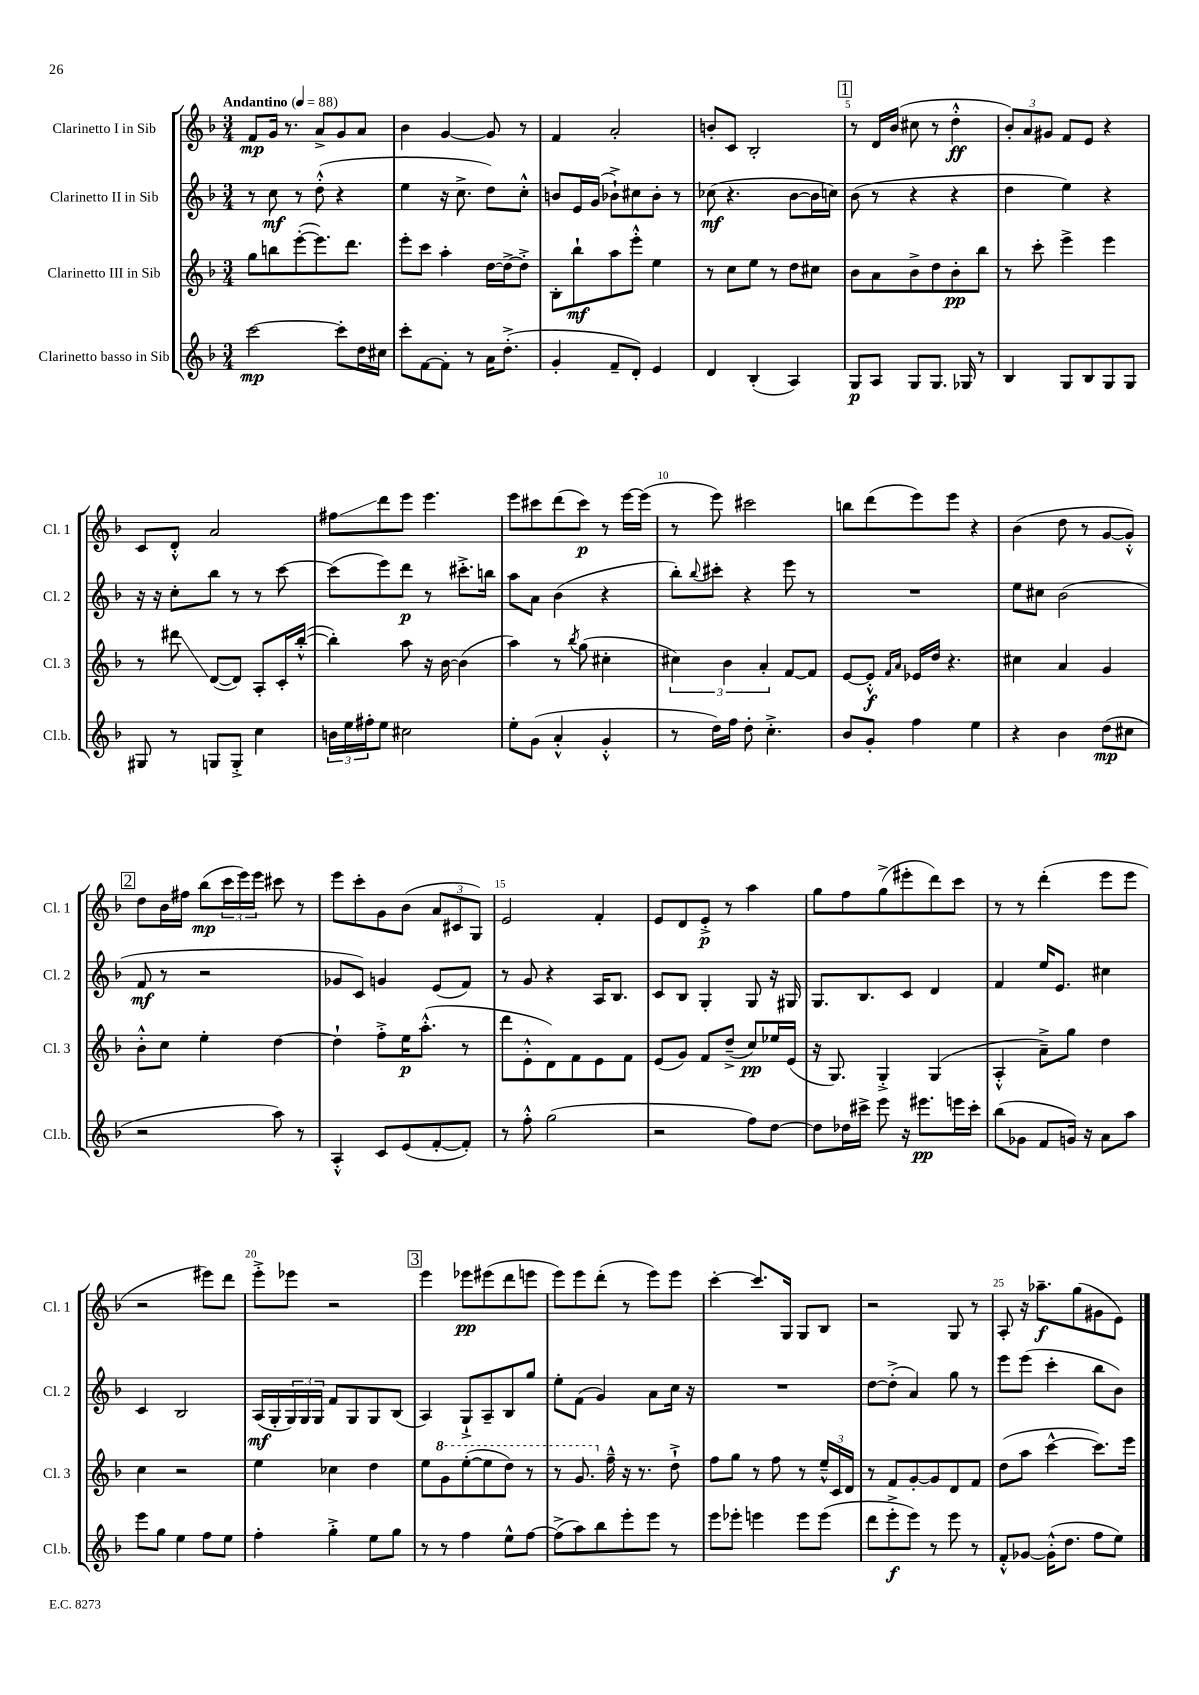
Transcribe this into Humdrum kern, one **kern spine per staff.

**kern	**kern	**kern	**kern
*staff4	*staff3	*staff2	*staff1
*clefG2	*clefG2	*clefG2	*clefG2
*k[b-]	*k[b-]	*k[b-]	*k[b-]
*M3/4	*M3/4	*M3/4	*M3/4
*MM88	*MM88	*MM88	*MM88
[2ccc	8gg	8r	8f
.	8bb	8cc	16g
.	.	.	8.r
.	([8eee'	8r	.
.	8.eee])	(8dd'^^	8a^
8ccc']	.	4r	8g
.	8.ddd	.	.
16dd	.	.	8a
16cc#	.	.	.
=	=	=	=
8ccc'	8eee'	4ee	4b-
[8f	8ccc	.	.
8f']	4aa'	16r	[4g
.	.	8.cc^	.
8r	.	.	.
16a	[16dd	8dd)	8g]
(8.dd'^	16dd^_	.	.
.	8dd'^]	8cc'^^	8r
=	=	=	=
4g'	8B-'	8b	4f
.	8bb-`	16e	.
.	.	(16g	.
8f~	8aa	8b-`^)	2a'
8d')	8eee'^^	8cc#	.
4e	4ee	8b-'	.
.	.	8r	.
=	=	=	=
4d	8r	(8cc-	8b'
.	8cc	4.r	8c
(4B-'	8ee	.	2B-'
.	8r	.	.
4A)	8dd	[8b-	.
.	8cc#	16b-]	.
.	.	16cc)	.
=	=	=	=
8G	8b-	(8b-	8r
8A	8a	8r	16d
.	.	.	(16b-
8G	8b-^	4r	8cc#
8.G	8dd	.	8r
.	8b-'	4r	4dd'^^
16G-	.	.	.
8r	8bb-	.	.
=	=	=	=
4B-	8r	4dd	12b-')
.	.	.	12a
.	8ccc'	.	.
.	.	.	12g#
8G	4eee^	4ee)	8f
8B-	.	.	8e
8G	4eee	4r	4r
8G	.	.	.
=	=	=	=
8G#	8r	16r	8c
.	.	16r	.
8r	8ddd#	8cc'	8d'^^
8G	([8d	8bb-	2a
8G'^	8d])	8r	.
4cc	8A'	8r	.
.	16c'	[8ccc	.
.	([16bb-'^^	.	.
=	=	=	=
24b	4bb-'])	(8ccc]	8ff#
24ee	.	.	.
24ff#'	.	.	.
8ee	.	8eee)	8ddd
2cc#	8aa	8ddd	8eee
.	16r	8r	4.eee
.	[16b-	.	.
.	(4b-]	8.ccc#'^	.
.	.	16bb	.
=	=	=	=
8ee'	4aa)	8aa	8eee
(8g	.	8a	8ccc#
4a'^^	8r	(4b-	(8ddd
.	8qbb-	.	.
.	(8gg	.	8ccc#)
4g'^^	4cc#'	4r	8r
.	.	.	[16eee
.	.	.	(16eee]
=	=	=	=
8r	6cc#)	8bb-')	8r
.	.	8qqbb-	.
16dd)	.	8ccc#'	8eee)
.	6b-	.	.
16ff	.	.	.
8dd'	.	4r	2ccc#
.	6a'	.	.
4.cc'^	.	.	.
.	[8f	8eee	.
.	8f]	8r	.
=	=	=	=
8b-	[8e	2.r	8bb
8g'	8e'^^]	.	(8ddd
.	16qqf	.	.
.	16qqa	.	.
4ff	16e-	.	8eee)
.	16dd	.	.
.	4.r	.	8eee
4ee	.	.	4r
=	=	=	=
4r	4cc#	8ee	(4b-
.	.	8cc#	.
4b-	4a	(2b-	8dd
.	.	.	8r
(8dd	4g	.	[8g
8cc#	.	.	8g'^^])
=	=	=	=
2r	8b-'^^	8f	8dd
.	8cc	8r	16b-
.	.	.	16ff#
.	4ee'	2r	(8bb-
.	.	.	24ccc
.	.	.	24eee)
.	.	.	24eee
8aa)	[4dd	.	8ccc#
8r	.	.	8r
=	=	=	=
4A'^^	4dd`]	8g-	8eee
.	.	8c)	8ccc'
8c	8ff'^	4g	8g
(8e	16ee	.	(8b-
.	(8.aa'^^	.	.
[8f'	.	(8e	12a
.	.	.	12c#
8f'])	8r	8f)	.
.	.	.	12G)
=	=	=	=
8r	8ddd	8r	2e
8ff'^^	8e'^^	8g	.
(2gg	8d)	4r	.
.	8f	.	.
.	8e	16A	4f'
.	.	8.B-	.
.	8f	.	.
=	=	=	=
2r	(8e	8c	8e
.	8g)	8B-	8d
.	8f	4G'	8e'^
.	(8dd~^	.	8r
8ff)	8cc)	8G	4aa
[8dd	16ee-	16r	.
.	(16e	16G#	.
=	=	=	=
8dd]	16r	8.G	8gg
.	8.G)	.	.
16dd-	.	.	8ff
16ccc#^	.	8.B-	.
8eee	4G'^	.	(8gg^
16r	.	8c	8eee#'
8.eee#	.	.	.
.	(4G	4d	8ddd)
16eee	.	.	8ccc
16ccc#'	.	.	.
=	=	=	=
(8bb-	4A'^^	4f	8r
8g-	.	.	8r
8f	8a~^)	16ee	(4ddd'
.	.	8.e	.
16g)	8gg	.	.
16r	.	.	.
8a	4dd	4cc#	8eee
8aa	.	.	8eee
=	=	=	=
8eee	4cc	4c	2r
8gg	.	.	.
4ee	2r	2B-	.
8ff	.	.	8eee#)
8ee	.	.	8ddd
=	=	=	=
4ff'	4ee	(16A	8eee'^
.	.	16G'	.
.	.	24G)	8eee-
.	.	24G	.
.	.	24G	.
4gg'^	4cc-	8f	2r
.	.	8G	.
8ee	4dd	8G	.
8gg	.	(8B-	.
=	=	=	=
8r	8ee	4A)	4eee
8r	8gg	.	.
4ff	([8eee'	8G`^	8eee-
.	8eee]	8A~	(8eee#
8ee^^	8ddd)	8B-	8ddd
[8ff	8r	8gg	8eee
=	=	=	=
(8ff^]	8r	8ee'	8eee)
8aa)	8.gg	(8f	8eee
8bb-	.	4g)	(8ddd'
.	16ff~^^	.	.
8eee'	16r	.	8r
.	8.r	.	.
8eee	.	8a	8eee)
8r	8dd`^	16cc	8eee
.	.	16r	.
=	=	=	=
8eee	8ff	2.r	[4ccc'
8eee-'	8gg	.	.
4eee	8r	.	8.ccc]
.	8ff	.	.
.	.	.	16G
8eee	8r	.	8G
(8eee	24ee~^^	.	8B-
.	24c	.	.
.	24d	.	.
=	=	=	=
8ddd	8r	[8dd	2r
8eee'^	8f	(8dd'^]	.
8eee)	[8g'	4a)	.
8r	8g]	.	.
8eee	8d	8gg	8G
8r	8f	8r	8r
=	=	=	=
8f'^^	(8dd	8eee	8A'
[8g-	8aa	(8eee	16r
.	.	.	8.aa-~
(16g-'^^]	[4ccc^^	4ccc'	.
8.dd	.	.	.
.	.	.	(8gg
8ff	8.ccc])	8bb-	8g#
8ee)	.	8b-)	8e)
.	16eee	.	.
==	==	==	==
*-	*-	*-	*-
